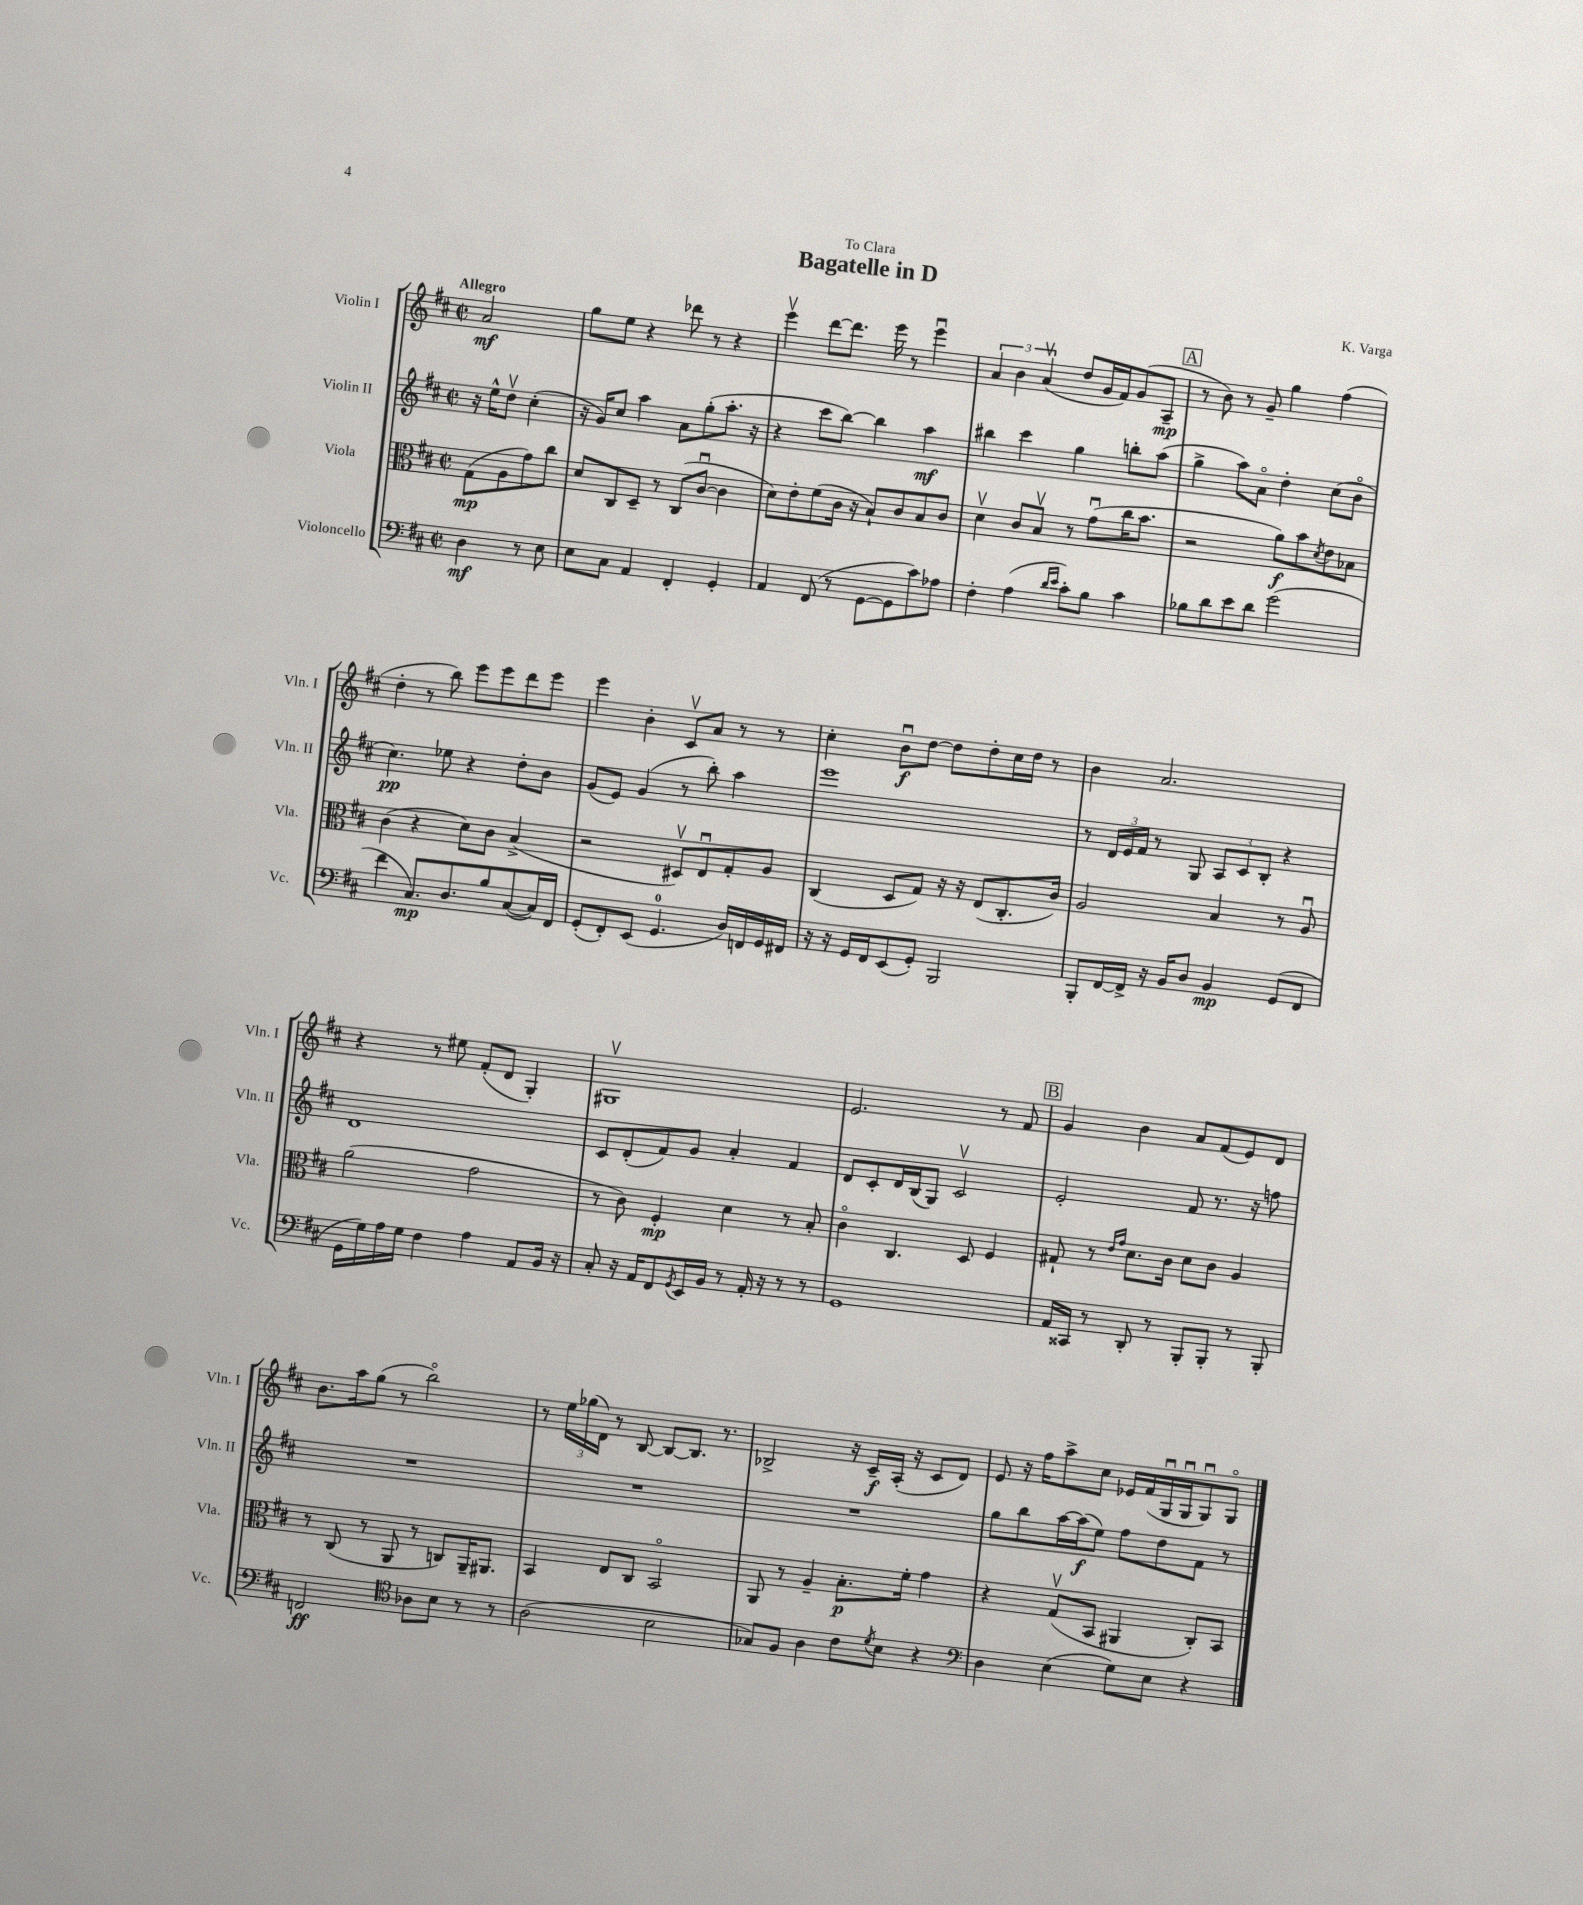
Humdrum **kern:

**kern	**dynam	**kern	**dynam	**kern	**dynam	**kern	**dynam
*part4	*part4	*part3	*part3	*part2	*part2	*part1	*part1
*staff4	*staff4	*staff3	*staff3	*staff2	*staff2	*staff1	*staff1
*I"Violoncello	*	*I"Viola	*	*I"Violin II	*	*I"Violin I	*
*I'Vc.	*	*I'Vla.	*	*I'Vln. II	*	*I'Vln. I	*
*clefF4	*	*clefC3	*	*clefG2	*	*clefG2	*
*k[f#c#]	*	*k[f#c#]	*	*k[f#c#]	*	*k[f#c#]	*
*M2/2	*	*M2/2	*	*M2/2	*	*M2/2	*
*met(c|)	*	*met(c|)	*	*met(c|)	*	*met(c|)	*
=	=	=	=	=	=	=	=
!	!	!	!	!	!	!LO:TX:a:B:t=Allegro	!
4D\	mf	(8G\L	mp	16r	.	2a/	mf
.	.	.	.	16ee^^\KL	.	.	.
.	.	8A\	.	8ddv\J	.	.	.
8r	.	8g\)	.	(4cc#'\	.	.	.
8E\	.	8cc#\J	.	.	.	.	.
=1	=1	=1	=1	=1	=1	=1	=1
8E\L	.	8d/L	.	16r	.	8gg\L	.
.	.	.	.	16g/KL)	.	.	.
8C#\J	.	8C#/	.	8cc#/J	.	8ee\J	.
4AA/	.	8D~/J	.	4aa\	.	4r	.
.	.	8r	.	.	.	.	.
4FF#'/	.	(8C#/L	.	8a\L	.	8ddd-X\	.
.	.	[8c#u/J	.	(8gg'\	.	8r	.
4GG'/	.	4c#\]	.	8.aa'\J	.	4r	.
.	.	.	.	16r	.	.	.
=2	=2	=2	=2	=2	=2	=2	=2
4AA/	.	8d\L)	.	4r	.	4eeev\	.
.	.	8e'\	.	.	.	.	.
(8FF#/	.	(8f#\	.	8ccc#\L	.	[8ddd\L	.
8r	.	16c#\Jk	.	[8bb\J)	.	8.ddd\J]	.
.	.	16r	.	.	.	.	.
[8GG\L	.	8B`/L)	.	4bb\]	.	.	.
.	.	.	.	.	.	16eee\	.
8GG\]	.	8c#/	.	.	.	8r	.
8c#\)	.	8B/	.	4aa\	mf	4eeeu\	.
8A-X\J	.	8c#/J	.	.	.	.	.
=3	=3	=3	=3	=3	=3	=3	=3
4F#'\	.	4dv\	.	4bb#X\	.	6a/	.
.	.	.	.	.	.	6b\	.
(4A\	.	8c#/L	.	4ccc#\	.	.	.
.	.	.	.	.	.	(6av/	.
.	.	8Bv/J	.	.	.	.	.
16qqd/LL	.	.	.	.	.	.	.
16qqe/JJ	.	.	.	.	.	.	.
8c#'\L)	.	8r	.	4gg\	.	8dd/L	.
8B\J	.	(8gu\L	.	.	.	16g/L	.
.	.	.	.	.	.	16f#/J)	.
4c#\	.	16cc#\K	.	8bbn'\L	.	(8g/	.
.	.	8.b\J	.	.	.	.	.
.	.	.	.	(8aa\J	.	8A~/J	mp
!!LO:REH:place=s1:t=A
=4	=4	=4	=4	=4	=4	=4	=4
8B-X\L	.	2r	.	4gg^\	.	8r	.
8d\	.	.	.	.	.	8b\)	.
8e\	.	.	.	8aa\L)	.	8r	.
8d\J	.	.	.	8a\J	.	8g~/	.
(2g\	.	8a\L)	f	4dd'\	.	4gg\	.
.	.	8b\	.	.	.	.	.
.	.	8qd/	.	.	.	.	.
.	.	8e\	.	(8cc#\L	.	(4ff#\	.
.	.	8B-X\J	.	8b\J	.	.	.
!!LO:LB:g=z
=5	=5	=5	=5	=5	=5	=5	=5
4f#\	.	(4c#\	.	4.cc#\)	pp	4dd'\	.
8.C#/L)	mp	4r	.	.	.	8r	.
.	.	.	.	8ee-X\	.	8bb\)	.
8.D/	.	.	.	.	.	.	.
.	.	8d\L)	.	4r	.	8eee\L	.
8B/	.	8c#\J	.	.	.	8eee\	.
([8C#/	.	(4B^/	.	8dd'\L	.	8ddd\	.
16C#/L])	.	.	.	8b\J	.	8eee\J	.
16FF#/JJ	.	.	.	.	.	.	.
=6	=6	=6	=6	=6	=6	=6	=6
(8GG'/L	.	2r	.	(8g/L	.	4eee\	.
8FF#'/)	.	.	.	8e/J)	.	.	.
(8EE/J	.	.	.	(4g/	.	4b'\	.
4.GG/	.	.	.	.	.	.	.
.	.	8D#Xv/L)	.	8r	.	8c#v/L	.
.	.	8Eu/	.	8bb'\)	.	8a/J	.
16D/LL)	.	8G'/	.	4aa\	.	8r	.
16FFn/	.	.	.	.	.	.	.
16GG/	.	8A/J	.	.	.	8r	.
16FF#X/JJ	.	.	.	.	.	.	.
=7	=7	=7	=7	=7	=7	=7	=7
16r	.	(4C#/	.	1eee	.	4cc#'\	.
16r	.	.	.	.	.	.	.
16GG/LL	.	.	.	.	.	.	.
16FF#/J	.	.	.	.	.	.	.
(8EE/	.	8D/L	.	.	.	8bu\L	f
8GG'/J)	.	8G/J)	.	.	.	[8dd\J	.
2BBB/	.	16r	.	.	.	8dd\L]	.
.	.	16r	.	.	.	.	.
.	.	(8E/L	.	.	.	8dd'\	.
.	.	8.C#'/	.	.	.	16cc#\L	.
.	.	.	.	.	.	16dd\JJ	.
.	.	.	.	.	.	8r	.
.	.	16c#/Jk)	.	.	.	.	.
=8	=8	=8	=8	=8	=8	=8	=8
8BBB'/L	.	2A/	.	8r	.	4b\	.
[16FF#/L	.	.	.	24d/LL	.	.	.
.	.	.	.	24e/	.	.	.
16FF#^/JJ]	.	.	.	.	.	.	.
.	.	.	.	24f#/JJ	.	.	.
16r	.	.	.	8r	.	2.a/	.
16BB/KL	.	.	.	.	.	.	.
8D/J	.	.	.	8G/	.	.	.
4BB/	mp	4B/	.	12A/L	.	.	.
.	.	.	.	12c#/	.	.	.
.	.	.	.	12B'/J	.	.	.
(8GG/L	.	8r	.	4r	.	.	.
8FF#/J	.	8Au/	.	.	.	.	.
!!LO:LB:g=z
=9	=9	=9	=9	=9	=9	=9	=9
16GG\LL	.	(2a\	.	1d	.	4r	.
16G\)	.	.	.	.	.	.	.
16A\	.	.	.	.	.	.	.
16G\JJ	.	.	.	.	.	.	.
4F#\	.	.	.	.	.	8r	.
.	.	.	.	.	.	8ee#X\	.
4A\	.	2g\	.	.	.	(8f#'/L	.
.	.	.	.	.	.	8d/J	.
8AA/L	.	.	.	.	.	4G'/)	.
16BB/Jk	.	.	.	.	.	.	.
16r	.	.	.	.	.	.	.
=10	=10	=10	=10	=10	=10	=10	=10
8C#'/	.	8r	.	8c#/L	.	1G#Xv	.
16r	.	8c#\)	.	(8d'/	.	.	.
16AA/KL	.	.	.	.	.	.	.
8FF#/	.	4F#'/	mp	8f#/)	.	.	.
8qGG/	.	.	.	.	.	.	.
16EE/L	.	.	.	8g/J	.	.	.
16BB/JJ	.	.	.	.	.	.	.
8r	.	4d\	.	4a'/	.	.	.
16AA'/	.	.	.	.	.	.	.
16r	.	.	.	.	.	.	.
8r	.	8r	.	4f#/	.	.	.
8r	.	8B'/	.	.	.	.	.
=11	=11	=11	=11	=11	=11	=11	=11
1GG	.	4c#\	.	8d/L	.	2.e/	.
.	.	.	.	8c#'/	.	.	.
.	.	4.C#/	.	16d/L	.	.	.
.	.	.	.	(16B/J	.	.	.
.	.	.	.	8G/J)	.	.	.
.	.	.	.	2c#v/	.	.	.
.	.	8D/	.	.	.	.	.
.	.	4F#/	.	.	.	8r	.
.	.	.	.	.	.	8f#/	.
!!LO:REH:place=s1:t=B
=12	=12	=12	=12	=12	=12	=12	=12
16AA/LL	.	8G#X`/	.	2e'/	.	4g/	.
16CC##X/JJ	.	.	.	.	.	.	.
8r	.	8r	.	.	.	.	.
.	.	16qqe/LL	.	.	.	.	.
.	.	16qqg/JJ	.	.	.	.	.
8DD'/	.	8.d\L	.	.	.	4b\	.
8r	.	.	.	.	.	.	.
.	.	16c#\Jk	.	.	.	.	.
8BBB'/L	.	8d\L	.	8f#/	.	8a/L	.
8BBB'/J	.	8c#\J	.	8.r	.	(8f#/	.
8r	.	4A/	.	.	.	8e/)	.
.	.	.	.	16r	.	.	.
8BBB'/	.	.	.	8ffn\	.	8d/J	.
!!LO:LB:g=z
=13	=13	=13	=13	=13	=13	=13	=13
2FFn/	ff	8r	.	1r	.	8.b\L	.
.	.	(8C#/	.	.	.	.	.
.	.	.	.	.	.	16aa\k	.
.	.	8r	.	.	.	(8gg\J	.
.	.	8AA/	.	.	.	8r	.
*clefC4	*	*	*	*	*	*	*
8A-X\L	.	8r	.	.	.	2bb\)	.
8B\J	.	8Cn/L)	.	.	.	.	.
8r	.	16AA~/K	.	.	.	.	.
.	.	8.AA#X/J	.	.	.	.	.
8r	.	.	.	.	.	.	.
=14	=14	=14	=14	=14	=14	=14	=14
(2A\	.	4BB/	.	1r	.	8r	.
.	.	.	.	.	.	24ee\LL	.
.	.	.	.	.	.	(24gg-X\	.
.	.	.	.	.	.	24d\JJ)	.
.	.	8E/L	.	.	.	8r	.
.	.	8C#/J	.	.	.	[8B/	.
2B\	.	2BB/	.	.	.	8B/L_	.
.	.	.	.	.	.	8.B/J]	.
.	.	.	.	.	.	8.r	.
=15	=15	=15	=15	=15	=15	=15	=15
8G-X/L)	.	8AA/	.	1r	.	2B-X^/	.
8F#/J	.	8r	.	.	.	.	.
4A\	.	4A~/	.	.	.	.	.
8c#\L	.	8.B'\L	p	.	.	16r	.
.	.	.	.	.	.	16c#~/LL	f
8qd/	.	.	.	.	.	.	.
8B\J	.	.	.	.	.	(16A'/JJ	.
.	.	16f#'\Jk	.	.	.	16r	.
4r	.	4g\	.	.	.	8c#/L	.
.	.	.	.	.	.	8d/J)	.
=16	=16	=16	=16	=16	=16	=16	=16
*clefF4	*	*	*	*	*	*	*
4D\	.	4r	.	8gg\L	.	8e/	.
.	.	.	.	8bb\	.	16r	.
.	.	.	.	.	.	16ff#\KL	.
(4E\	.	(8Gv/L	.	[16aa\L	.	8aa^\	.
.	.	.	.	(16aa\J]	f	.	.
.	.	8BB/J	.	8ee\J)	.	8cc#\J	.
8G\L)	.	4AA#X/	.	8ff#\L	.	16e-X/LL	.
.	.	.	.	.	.	(16f#/	.
8E\J	.	.	.	8dd\	.	16Gu/	.
.	.	.	.	.	.	16Gu/J	.
4r	.	8C#'/L)	.	8f#\J	.	8Gu/)	.
.	.	8BB/J	.	8r	.	8G/J	.
==	==	==	==	==	==	==	==
*-	*-	*-	*-	*-	*-	*-	*-
